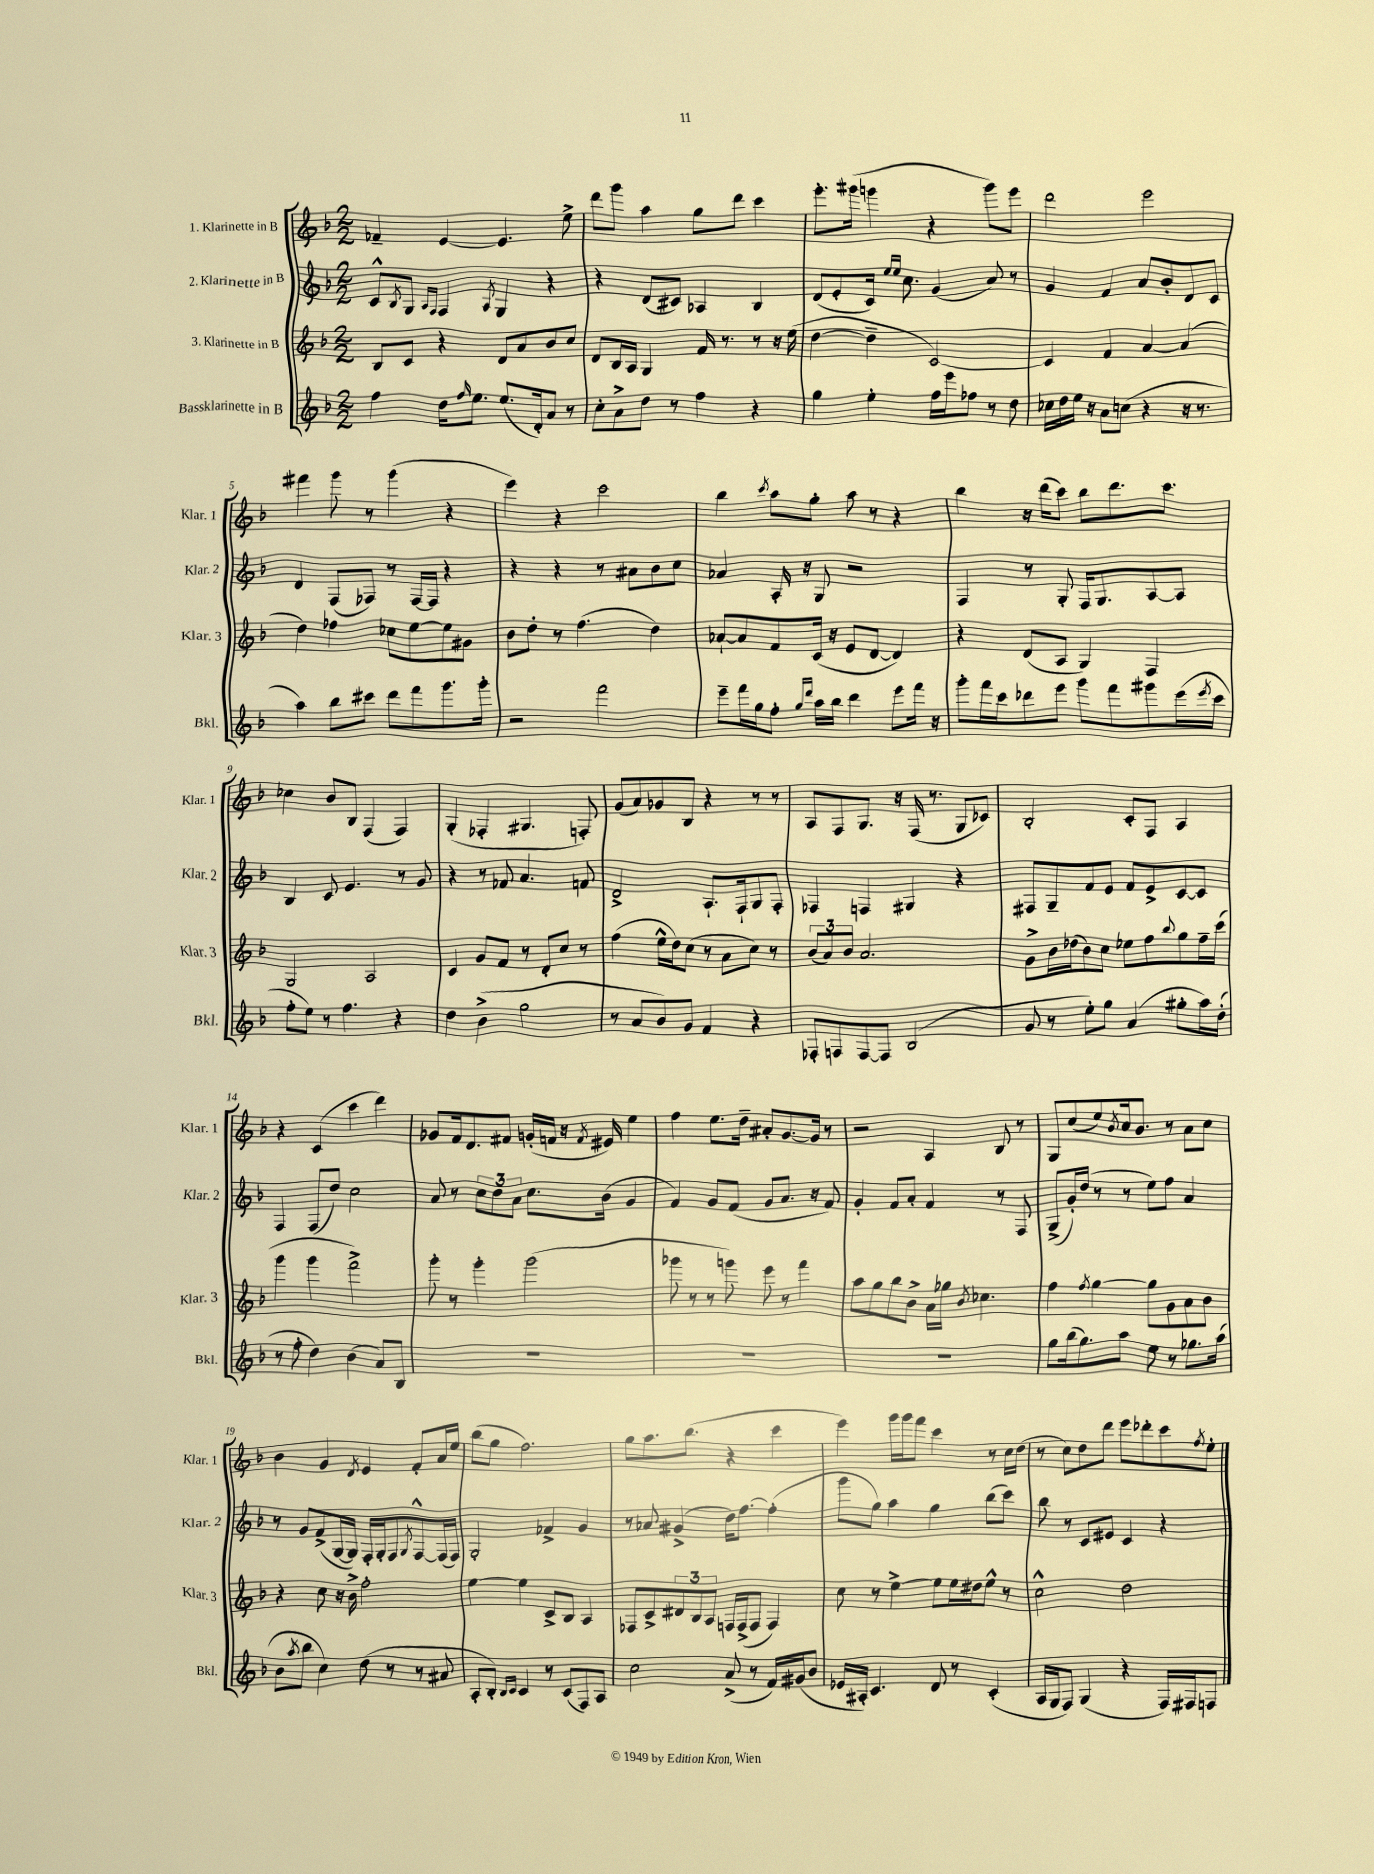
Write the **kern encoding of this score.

**kern	**kern	**kern	**kern
*part4	*part3	*part2	*part1
*staff4	*staff3	*staff2	*staff1
*I"Bassklarinette in B	*I"3. Klarinette in B	*I"2. Klarinette in B	*I"1. Klarinette in B
*I'Bkl.	*I'Klar. 3	*I'Klar. 2	*I'Klar. 1
*clefG2	*clefG2	*clefG2	*clefG2
*k[b-]	*k[b-]	*k[b-]	*k[b-]
*M2/2	*M2/2	*M2/2	*M2/2
=1	=1	=1	=1
4ff\	8B-/L	8c^^/L	4f-X~/
.	.	8qB-/	.
.	8c/J	8G/J	.
.	.	16qqA/LL	.
.	.	16qqF/JJ	.
16dd\KL	4r	4F/	[4e/
16qqff/	.	.	.
8.ee\J	.	.	.
.	.	8qA/	.
(8.ee/L	8d/L	4G/	4.e/]
.	8a/	.	.
16d'/k)	.	.	.
8a/J	8b-/	4r	.
8r	8cc/J	.	8ee^\
=2	=2	=2	=2
8cc'\L	8d/L	4r	8ddd\L
8a^\	16B-/L	.	8ggg\J
.	16A/JJ	.	.
8dd\J	4G/	(8d/L	4aa\
8r	.	8c#X/J)	.
4ff\	16f/	4A-X/	8gg\L
.	8.r	.	.
.	.	.	8ddd\J
4r	8r	4B-/	4ccc\
.	16r	.	.
.	(16ee\	.	.
=3	=3	=3	=3
4gg\	[4dd\	(8d/L	8.eee'\L
.	.	8e'/	.
.	.	.	(16ggg#X\Jk
4ee'\	4dd~\]	16c/Jk)	4gggn\
.	.	16qqee/LL	.
.	.	16qqee/JJ	.
.	.	8.cc\	.
16ff\LL	[2c/)	(4g/	4r
16eee\J	.	.	.
8ff-X\J	.	.	.
8r	.	8a/)	8ggg\L)
8dd\	.	8r	8eee\J
=4	=4	=4	=4
16cc-X\LL	4c/]	4g/	2ddd\
16dd\	.	.	.
16ee\JJ	.	.	.
16r	.	.	.
8a\L	4f/	4f/	.
(8ccn\J	.	.	.
4r	[4a/	8a/L	2eee\
.	.	8b-'/	.
16r	(4a/]	8d/	.
8.r	.	.	.
.	.	8c/J	.
!!LO:LB:g=z
=5	=5	=5	=5
4aa\)	4dd\)	4d/	4fff#X\
8bb-\L	4ff-X\	(8F/L	8ggg\
8ccc#X\J	.	8F-X/J)	8r
8ddd\L	8cc-X\L	8r	(4ggg\
8fff\	[8ee\	[16F-/LL	.
.	.	16F-/JJ]	.
8.ggg\	8ee\]	4r	4r
.	8g#X\J	.	.
16ggg'\Jk	.	.	.
=6	=6	=6	=6
2r	8b-\L	4r	4eee\)
.	8dd'\J	.	.
.	8r	4r	4r
.	(4.ff\	.	.
2fff\	.	8r	2ccc\
.	.	8a#X\L	.
.	4dd\)	8b-\	.
.	.	8cc\J	.
=7	=7	=7	=7
8eee~\L	[8a-X`/L	4a-X/	4bb-\
16fff\L	8a-/]	.	.
16gg\J	.	.	.
.	.	.	8qccc/
8ff'\J	8f/	16A'/	8aa\L
.	.	16r	.
16qqgg/LL	.	.	.
16qqddd/JJ	.	.	.
16aa\LL	(16c/Jk	8G/	8gg'\J
16bb-\JJ	16r	.	.
4ddd\	8e/L	2r	8aa\
.	[8d/J	.	8r
8eee\L	4d/])	.	4r
16fff\Jk	.	.	.
16r	.	.	.
=8	=8	=8	=8
8ggg'\L	4r	4F/	4bb-\
16fff\L	.	.	.
16ccc\J	.	.	.
8ddd-X\	(8d/L	8r	16r
.	.	.	(16ddd\KL
8eee\J	8A/J	8G'/	8ccc\J)
8ggg\L	4G/)	16F/KL	8bb-\L
.	.	8.G/	.
8fff\	.	.	8.ddd\
8ggg#X\	4F/	[8A/	.
.	.	.	8.ccc\J
(16eee\L	.	8A/J]	.
8qeee/	.	.	.
16ccc\JJ	.	.	.
!!LO:LB:g=z
=9	=9	=9	=9
8ff'\L	2G/	4B-/	4cc-X\
8ee\J)	.	.	.
8r	.	8c/	8b-/L
4.ff\	.	4.e/	8B-/J
.	2A/	.	(4F/
4r	.	8r	4F/)
.	.	8g/	.
=10	=10	=10	=10
4dd\	4c/	4r	(4G'/
(4b-^\	8g/L	8r	4F-X'/
.	8f/J	8f-X/	.
2gg\	8r	4.a/	4.G#X/
.	8d'/L	.	.
.	8cc/J	.	.
.	8r	8fn/	8Fn'/)
=11	=11	=11	=11
8r	(4ff\	2d^/	(8g/L
8a/L	.	.	8a/)
8b-/)	16ee^^\LL	.	8g-X/
.	16dd\J)	.	.
8g/J	(8cc\J	.	8B-/J
4f/	8r	8.A`/L	4r
.	8a\L	.	.
.	.	16F`/k	.
4r	8cc\J)	8G/	8r
.	8r	8F'/J	8r
=12	=12	=12	=12
8F-X'/L	(12b-/L	4F-X/	8A/L
.	12a/)	.	.
8Fn/	.	.	8F/
.	12b-/J	.	.
[8F/	2.a/	4Fn/	8.G/J
8F/J]	.	.	.
.	.	.	16r
(2B-/	.	4G#X/	(16F/
.	.	.	8.r
.	.	4r	8G/L
.	.	.	8c-X/J)
=13	=13	=13	=13
8g/	8g^\L	8F#X/L	2B-'/
8r	16b-\L	8G~/	.
.	(16dd-X\J	.	.
8ee'\L)	8b-\)	8f/	.
8gg\J	8cc\J	8e/J	.
(4a/	8ee-X\L	8f/L	8c'/L
.	8ff\	8e^/	8F/J
.	8qqbb-/	.	.
8gg#X'\L	8gg\	[8c/	4A/
16aa\L)	16ff~\L	8c/J]	.
(16dd'\JJ	(16ccc\JJ	.	.
!!LO:LB:g=z
=14	=14	=14	=14
8r	4ggg\	4F/	4r
8ff'\	.	.	.
4dd\)	4ggg\	(8F/L	(4c/
.	.	8dd/J)	.
(4b-\	2fff^\)	2cc\	4ccc\
8a/L)	.	.	4ddd\)
8B-/J	.	.	.
=15	=15	=15	=15
1r	8ggg'\	8a/	8g-X/L
.	8r	8r	16f/k
.	.	.	8.d/
.	4ggg'\	12cc\L	.
.	.	12dd\	.
.	.	.	8f#X/J
.	.	12a\J	.
.	(2ggg\	8.cc\L	(16gn'/LL
.	.	.	16fn/JJ
.	.	.	16r
.	.	.	8qf/
.	.	(16b-\Jk	16e#X/)
.	.	4g/	4ee\
=16	=16	=16	=16
1r	8ggg-X\	4f/)	4ff\
.	8r	.	.
.	8r	8g/L	8.ee\L
.	8gggn\)	(8f/J	.
.	.	.	16dd~\Jk
.	8eee\	8g/L	8a#X'/L
.	8r	8.a/J	[8.g/
.	4fff\	.	.
.	.	16r	16g/Jk]
.	.	8f/)	8r
=17	=17	=17	=17
1r	8aa\L	4g'/	2r
.	8gg\	.	.
.	8bb-\	8f/L	.
.	8b-^\J	8a'/J	.
.	16a\LL	4f/	4A/
.	16gg-X\JJ	.	.
.	8qb-/	.	.
.	4.cc-X\	.	.
.	.	8r	8B-/
.	.	8F/	8r
=18	=18	=18	=18
8gg\L	4ff\	(8G^/L	8G/L
(16bb-\k	.	16g'/L)	(8cc/
8.gg\)	.	(16dd/JJ	.
.	8qff/	.	.
.	[4gg\	8r	8ee/)
.	.	.	8qb-/
8aa\J	.	8r	16cc/k
.	.	.	8.b-/J
8ee\	8gg\L]	8ee\L)	.
8r	8g\	8ff\J	8r
8.gg-X\L	8a\	4a/	8a\L
.	8b-\J	.	8cc\J
(16aa\Jk	.	.	.
!!LO:LB:g=z
=19	=19	=19	=19
8b-\L	4r	8r	4b-\
8qaa/	.	.	.
8bb-\J	.	8g/L	.
4cc\)	8cc\	(8f^/	4g/
.	16r	[16G/L	.
.	16b-^\	16G/JJ])	.
.	.	.	8qd/
(8dd\	2ff'\	16F'/LL	4e/
.	.	16G'/J	.
8r	.	8F/	.
.	.	8qG/	.
8r	.	[8F^^/	8f'/L
8a#X/	.	(16F/L]	16a/L
.	.	16F/JJ)	16ee/JJ
=20	=20	=20	=20
8A'/L	[4ee\	2G'/	(8bb-\L
8B-'/J)	.	.	8gg\J
16qqB-/LL	.	.	.
16qqc/JJ	.	.	.
4c/	4ee\]	.	2.ff\)
8r	8c^/L	4f-X^/	.
(8c/L	8B-/J	.	.
8F/)	4A/	4g/	.
8A/J	.	.	.
=21	=21	=21	=21
2cc\	8F-X/L	8r	8gg\L
.	8c^/	8a-X/	8.aa\
.	12d#X/	(4g#X^/	.
.	.	.	(8.bb-\J
.	12B-/	.	.
.	12A/J	.	.
(8a^/	16Fn/LL	16dd\KL)	4r
.	(16F^/J	[8.ff\J	.
8r	8F/J	.	.
16f/LL)	4F/)	(4ff'\]	4ccc\
(16g#X/J	.	.	.
8b-/J	.	.	.
=22	=22	=22	=22
16e-X/LL	8cc\	8ggg\L	4eee\)
16A#X'/JJ)	.	.	.
4.c/	8r	8gg\J)	.
.	[4ee^\	4aa\	16ggg\LL
.	.	.	16ggg\J
.	.	.	8fff\J
8d/	8ee\L]	4gg\	4ccc\
8r	16ee\L	.	.
.	16dd#X\J	.	.
(4c'/	8ee^^\J	(8bb-\L	8r
.	8r	8ccc\J)	16cc\LL
.	.	.	(16dd\JJ
=23	=23	=23	=23
16A/LL	2cc^^\	8bb-\	8r
16G/J	.	.	.
8F/J)	.	8r	8cc\L)
(4G/	.	8c/L	8dd\
.	.	8e#X/J	8ddd\J
4r	2dd\	4c/	8eee\L
.	.	.	8ddd-X'\
16F/LL)	.	4r	8ccc\
16F#X/J	.	.	.
.	.	.	8qff/
8Fn/J	.	.	8ee'\J
==	==	==	==
*-	*-	*-	*-
